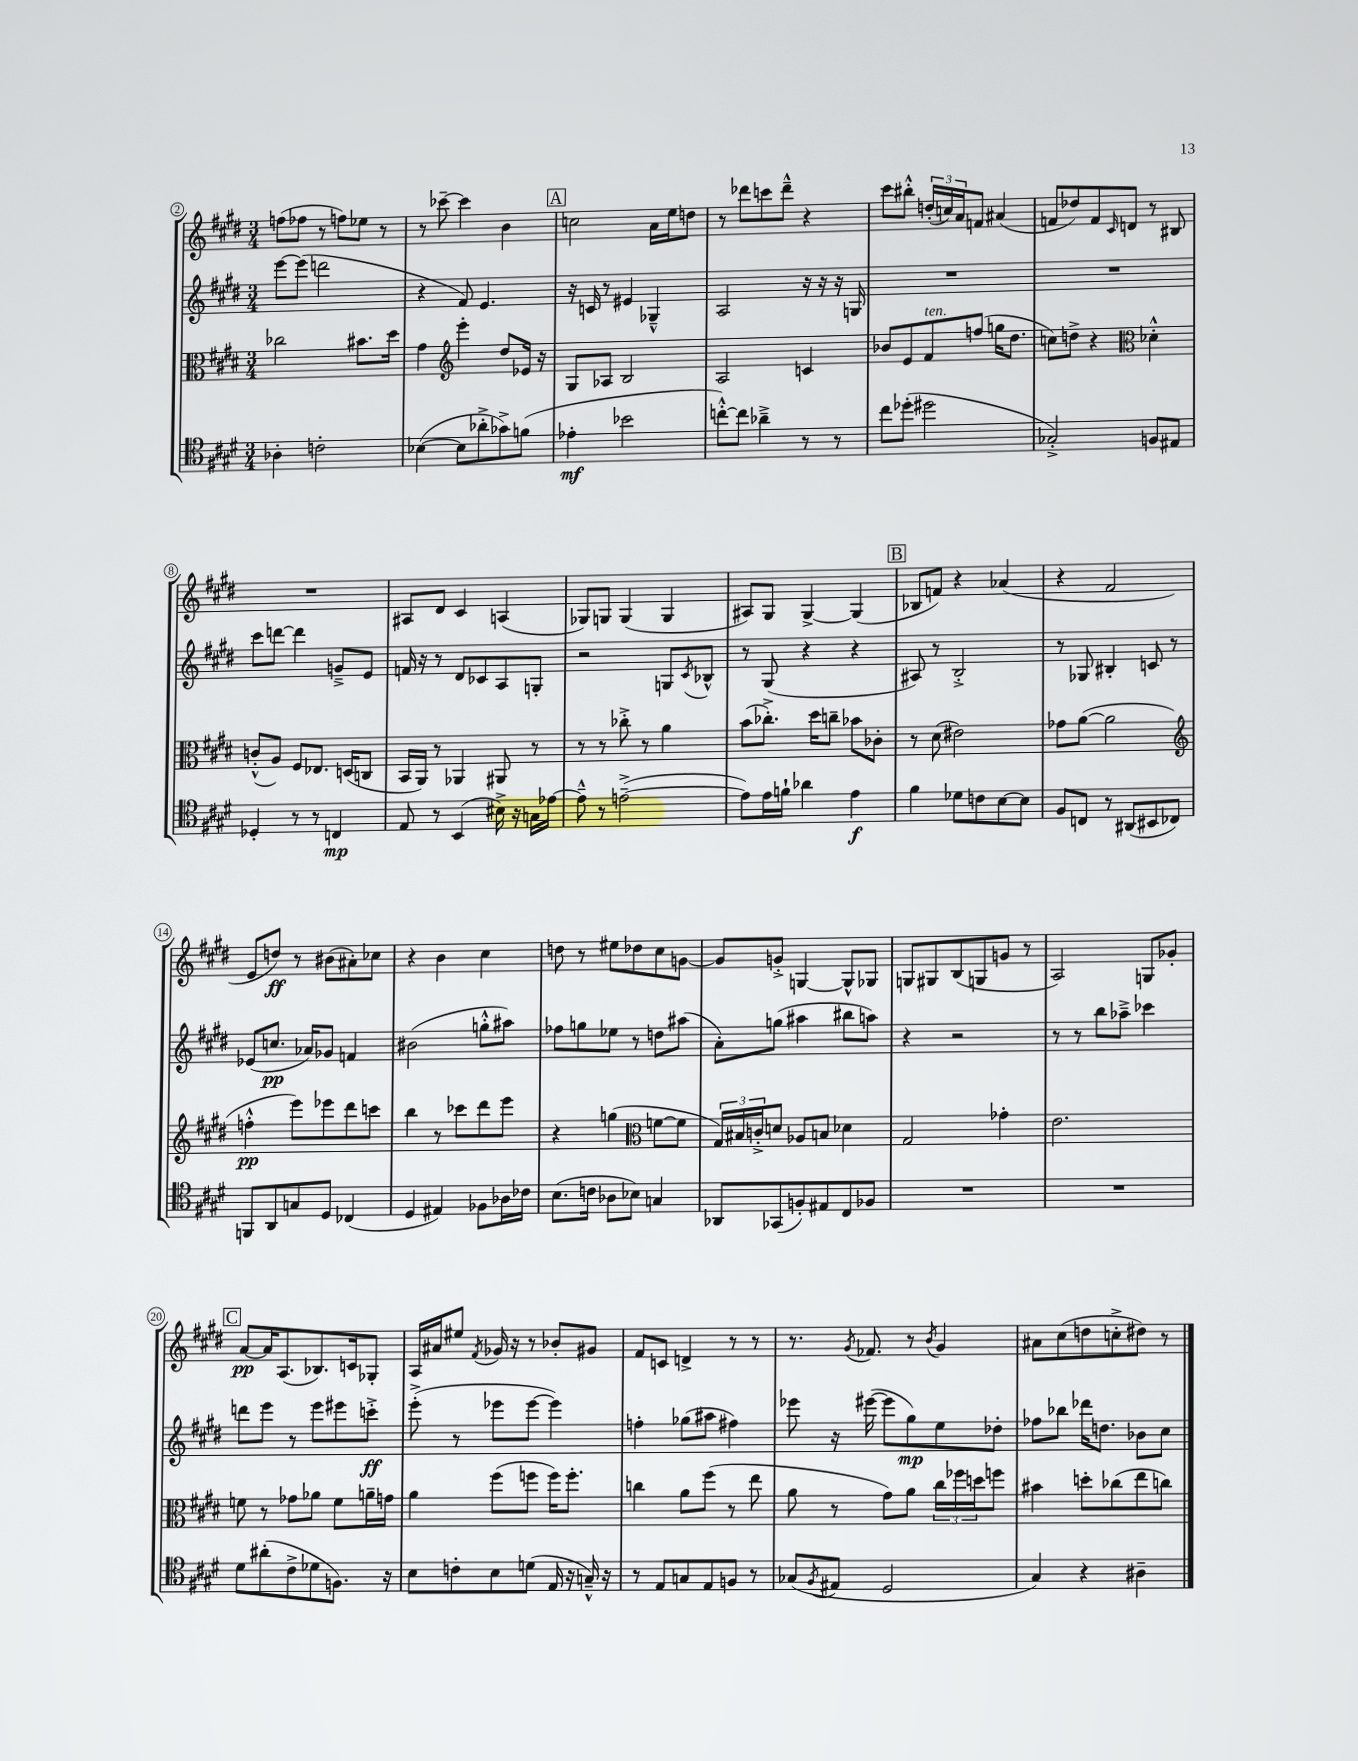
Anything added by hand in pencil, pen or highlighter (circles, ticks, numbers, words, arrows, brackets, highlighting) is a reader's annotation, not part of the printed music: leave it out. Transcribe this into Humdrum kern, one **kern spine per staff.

**kern	**kern	**kern	**kern
*staff4	*staff3	*staff2	*staff1
*clefC4	*clefC3	*clefG2	*clefG2
*k[f#c#g#d#]	*k[f#c#g#d#]	*k[f#c#g#d#]	*k[f#c#g#d#]
*M3/4	*M3/4	*M3/4	*M3/4
4A-'\	2cc-\	[8eee\L	(8ff\L
.	.	(8eee\]J	8ff-\J
2c'\	.	2ddd\	8r
.	.	.	8ff\L)
.	8.b#\L	.	8ee-\J
.	.	.	8r
.	16dd#\Jk	.	.
=	=	=	=
([4B-\	4g#\	4r	8r
.	.	.	[8ccc-~\
*	*clefG2	*	*
8B-\]L	4eee'\	8f#/)	4ccc-\]
8a-'^\	.	4.e/	.
8g-^\)	8dd#/L	.	4b\
(8f\J	16e-/Jk	.	.
.	16r	.	.
=	=	=	=
4e-'\	8G#/L	16r	2cc\
.	.	16c/	.
.	8A-/J	8r	.
2b-\	2B/	4e#/	.
.	.	4G-~^^/	16a\LL
.	.	.	16ee\J
.	.	.	8dd\J
=	=	=	=
[8cc'^^\L)	2A/	2A/	8r
8cc\]J	.	.	8ddd-\L
4a-~^\	.	.	8ccc\
.	.	.	8ddd-~^^\J
8r	4c/	16r	4r
.	.	16r	.
8r	.	16r	.
.	.	16G/	.
=	=	=	=
8cc#\L	8b-/L	2.r	8ccc#\L
(8dd-'\J	8e/	.	8bb#'^^\J
2dd#\	8f#/	.	(24dd'/LL
.	.	.	24cc/)
.	.	.	24a/J
.	(8ff/J	.	8f/J
.	16gg\LK	.	(4a#/
.	8.dd#\J	.	.
=	=	=	=
2G-'^/)	8cc\L)	2.r	8f/L
.	8dd^\J	.	8dd-/)
.	4r	.	8f/
.	.	.	16qqc#/
.	.	.	8d/J
*	*clefC3	*	*
8F/L	4d-'^^\	.	8r
8E#/J	.	.	8B#/
=	=	=	=
4D-'/	(8c'^^/L	8ccc#\L	2.r
.	8A/J)	[8ddd\J	.
8r	8F#/L	4ddd\]	.
8r	8.E-/J	.	.
4C/	.	8g~^/L	.
.	(16D/LK	.	.
.	8C/J	8e/J	.
=	=	=	=
8E/	16BB/LL	16f/	8A#/L
.	16AA/JJ)	16r	.
8r	8r	8r	8d#/J
(4BB/	4AA-/	8d#/L	4c#/
.	.	8c-/	.
16B#^\)	8AA#/	8A/	(4A/
16r	.	.	.
16G\LL	8r	8G'/J	.
[16e-\JJ	.	.	.
=	=	=	=
8e-~^^\]	8r	2r	8G-/L)
8r	8r	.	8G/J
([2e~^\	8cc-'^\	.	(4G/
.	8r	.	.
.	4a\	8G/L	4G/
.	.	8qc#/	.
.	.	8B-^^/J	.
=	=	=	=
8e\]L)	(8b\L	8r	8A#/L)
16e\L	8.cc-'^\J)	(8G#/	8G#/J
16f`\JJ	.	.	.
4a-\	.	4r	[4G#^/
.	16dd#\LK	.	.
.	8cc~\J	.	.
4e\	8b-\L	4r	(4G#/]
.	8c-'\J	.	.
=	=	=	=
4f#\	8r	8A#/)	8B-/L
.	(8d#\	8r	8f/J)
8d-\L	2e#\)	2B'^/	4r
8c\	.	.	.
[8B\	.	.	(4a-/
8B\]J	.	.	.
=	=	=	=
8F#/L	8g-\L	8r	4r
8C/J	([8a\J	8G-/	.
8r	2a\]	4B#'/	2f#/
(8AA#/L	.	.	.
8BB#/	.	8c/	.
8C-/J)	.	8r	.
=	=	=	=
*	*clefG2	*	*
8FF/L	4ff'^^\	(8e-/L	8e/L
8AA/	.	8.cc/J	8dd/J)
8G/	8eee\L)	.	8r
.	.	16a-/LK)	.
8D#/J	8eee-\	8g-/J	(8b#\L
(4C-/	8ddd#\	4f/	8a#'\)
.	8ccc\J	.	8cc-\J
=	=	=	=
4D#/	4bb\	(2b#\	4r
4E#/)	8r	.	4b\
.	8ccc-\L	.	.
8F-\L	8ddd#\	8gg'^^\L	4cc#\
16A-\L	8eee\J	8aa#\J)	.
16c-\JJ	.	.	.
=	=	=	=
(8.B\L	4r	8ff-\L	8dd\
.	.	8gg\	8r
16c\Jk	.	.	.
8A-\L	(4gg\	8ee-\J	8ee#\L
8B-\J)	.	8r	8dd-\
*	*clefC3	*	*
4G/	[8f\L	8dd\L	8cc#\
.	8f\]J	(8aa#\J	[8g\J
=	=	=	=
8AA-/L	24G#/LL)	8a'\L)	8g/]L
.	24B#/	.	.
.	24c'^/J	.	.
(8GG-/	8d/J	(8gg\J	8g'^/J
8F'/)	8A-/L	4aa#\	[4G/
8E#/	8B/J	.	.
8C#/	4d-\	8bb#\L	8G^^/]L
8F-/J	.	8aa\J)	8G-/J
=	=	=	=
2.r	2G#/	4r	8G/L
.	.	.	8G#/
.	.	2r	(8B/
.	.	.	8G/
.	4g-'\	.	8g/J
.	.	.	8r
=	=	=	=
2.r	2.e\	8r	2A/)
.	.	8r	.
.	.	8bb\L	.
.	.	8aa-~^\J	.
.	.	4ccc-\	8G/L
.	.	.	8g-'/J
=	=	=	=
8d#\L	8f\	8ddd\L	[8a/L
(8a#'\	8r	8eee\J	16a/]K
.	.	.	(8.A/
8c#^\	8g-\L	8r	.
8d-\	8a-\J	8eee\L	8.B-/)
8.F\J)	8f\L	8eee#\	.
.	.	.	16c/k
.	16a~\L	8ccc'^\J	8G-'/J
16r	16g\JJ	.	.
=	=	=	=
8B\L	4a\	(8eee'^\	16A/LL
.	.	.	16a#/J
8c'\	.	8r	8ee#/J
.	.	.	8qf#/
8B\	(8ff#\L	8eee-\L	16g-/
.	.	.	16r
(8d\J	8ff\J	[8eee-\J	8r
16E/	16ff\LK)	4eee-\])	8b-'/L
16r	8.ff'\J	.	.
16G~^^/)	.	.	8g#/J
16r	.	.	.
=	=	=	=
8r	4cc\	4ff'\	8f#/L
8E/L	.	.	8c/J
8G/	8a\L	(8gg-\L	4d^/
8E/	(8ff#\J	8aa#\J	.
8F/J	8r	4ff#\)	8r
8r	8ee\	.	8r
=	=	=	=
(8G-/L	8a\	8eee-\	8.r
8qF#/	.	.	.
8E#/J	8r	16r	.
.	.	.	8qg#/
.	.	([16eee#\	8.f-/
2D#/	8g#\L)	8eee#\]L	.
.	8a\J	8gg#\)	8r
.	.	.	8qb/
.	24cc#\LL	8ee\	4g#/
.	24ff-\	.	.
.	24dd\J	.	.
.	8ff\J	8dd-'\J	.
=	=	=	=
4G#/)	4b#\	8ff-\L	8a#\L
.	.	8bb-\J	(8cc#\
4r	8dd'\L	16ddd-\LK	8dd\
.	.	8.dd\J	.
.	(8cc-\	.	8cc'^\
4A#~\	8ee\	8b-\L	8dd#\J)
.	8cc\J)	8cc#\J	8r
==	==	==	==
*-	*-	*-	*-
